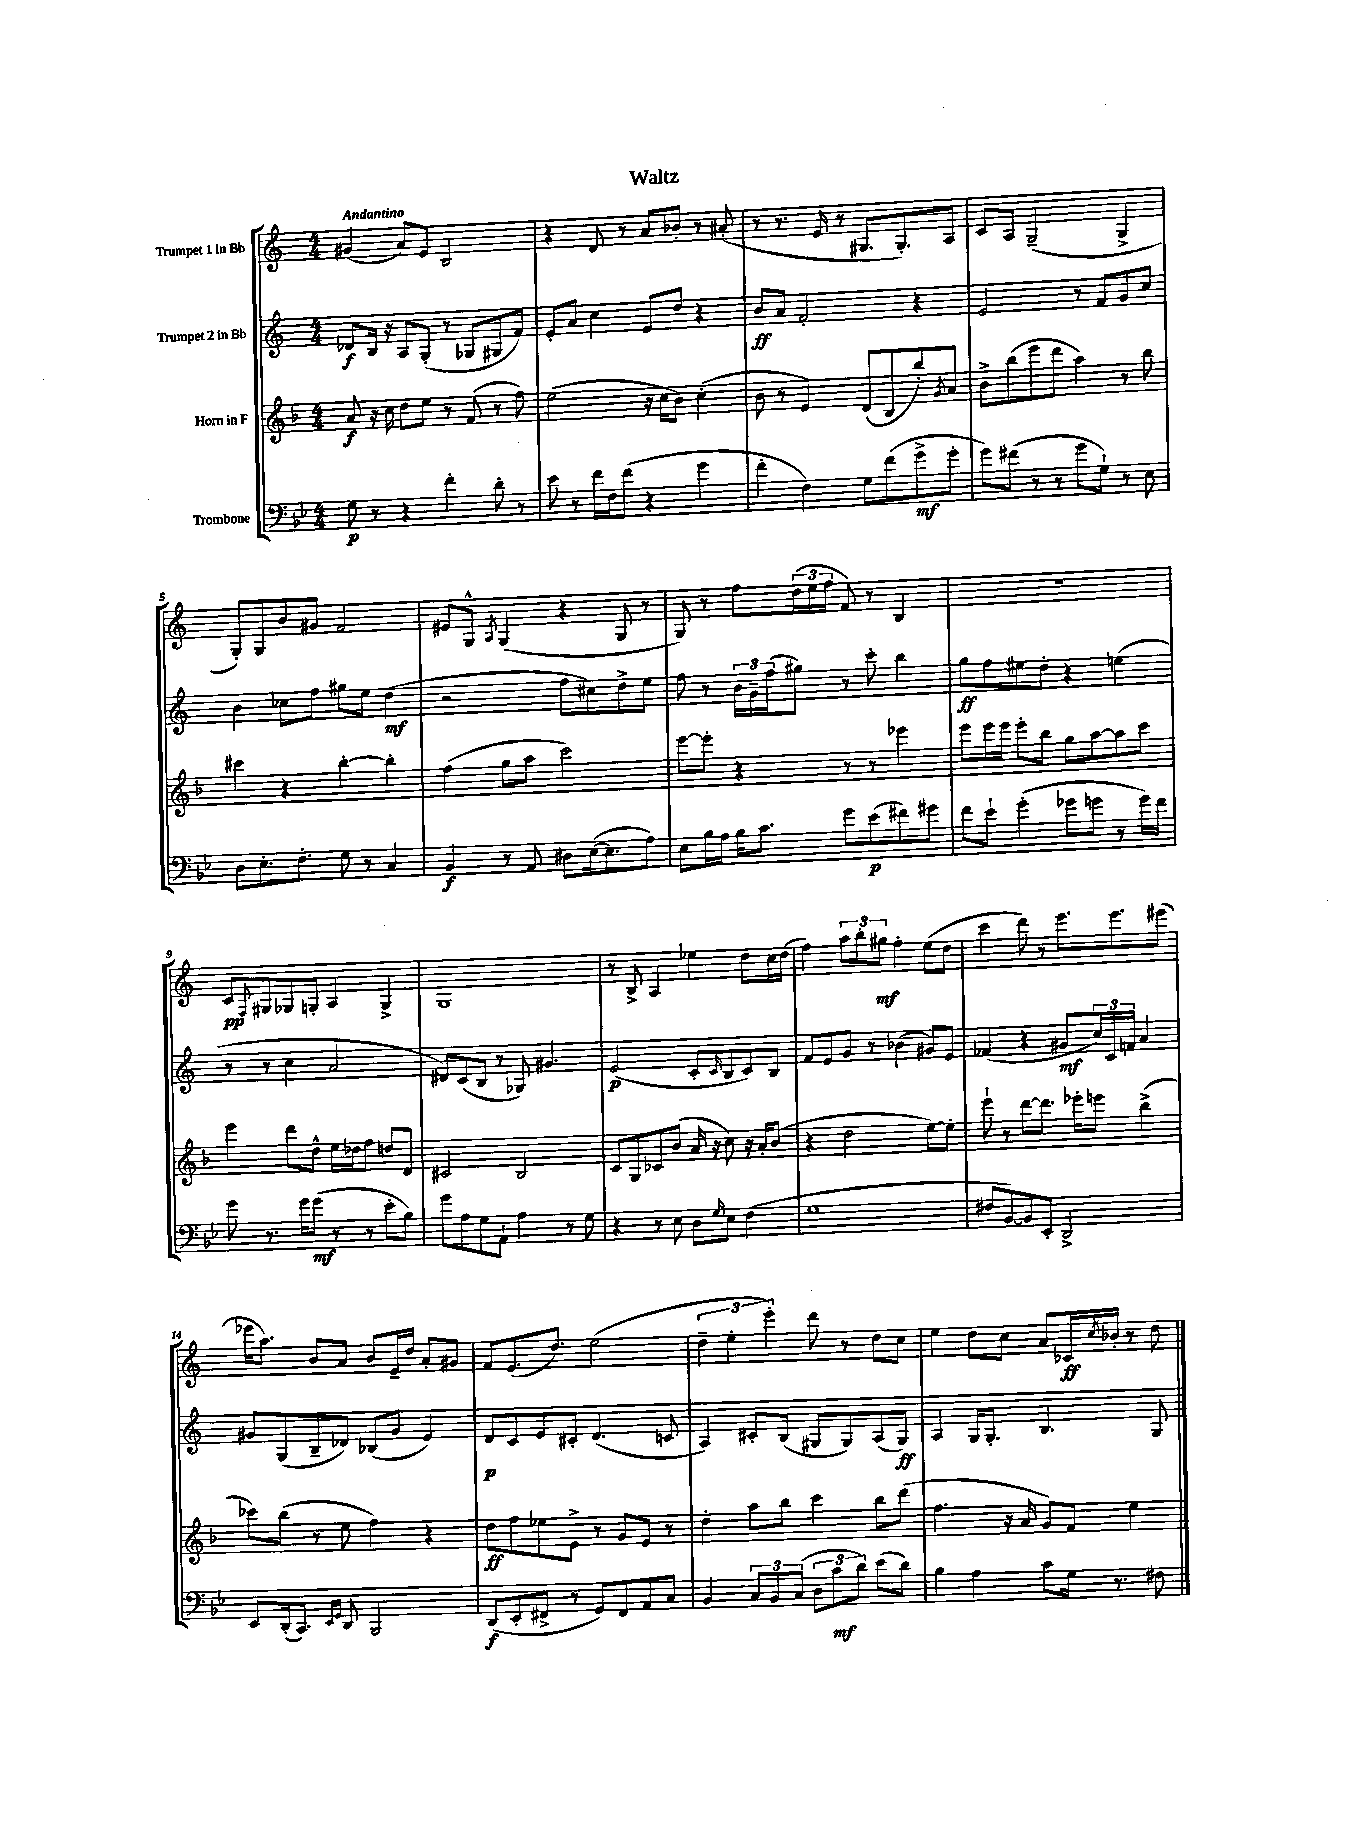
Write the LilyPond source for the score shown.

\header { title = "Waltz" }
<<
\new StaffGroup <<
\new Staff = "s0" \with { instrumentName = "Trumpet 1 in Bb" } {
    \clef treble \key c \major \numericTimeSignature \time 4/4 \tempo "Andantino"
    gis'4( a'8) e'8 b2 |
    r4 d'8 r8 a'8 bes'8-. r8 ais'8-.( |
    r8 r8. e'16 r8 gis8. gis8.-.) a8 |
    c'8 a8 g2--( g4-> |
    g8-.) g8 b'8 gis'8 f'2 |
    eis'8 g8-^ \acciaccatura { a8 } g4( r4 g8 r8 |
    g8) r8 f''8 \tuplet 3/2 { d''16( e''16 f''16 } f'8) r8 b4 |
    R1 |
    c'8\pp \appoggiatura { f8 } gis8 ges8 g8-. a4 g4-> |
    g1 |
    r8 b8-> a4 ees''4 d''8 c''16 d''16( |
    f''4) \tuplet 3/2 { a''8 b''8-. gis''8\mf } f''4-. e''8( d''8 |
    c'''4 d'''8) r8 e'''8. e'''8. eis'''8( |
    ees'''16 a''8.) b'8 a'8 b'8 e'16-- d''16 a'8-. gis'8 |
    f'8 e'8.( d''8.) e''2( |
    \tuplet 3/2 { d''4-- e''4-. e'''4-.) } d'''8 r8 d''8 c''8 |
    e''4 d''8 c''8 a'8 ces'16\ff \acciaccatura { c''8 } bes'16-. r8 d''8 \bar "|." |
}
\new Staff = "s1" \with { instrumentName = "Trumpet 2 in Bb" } {
    \clef treble \key c \major \numericTimeSignature \time 4/4
    des'8\f b16 r16 a8 g8-.( r8 ges8 gis8 f'8) |
    e'8-. a'8 c''4 e'8 d''8 r4 |
    b'8\ff a'8 f'2-. r4 |
    e'2 r8 f'8 g'8 c''8 |
    b'4 ces''8 f''8 gis''8 e''8 d''4\mf( |
    r2 f''8 cis''8) d''8-> e''8 |
    f''8 r8 \tuplet 3/2 { b'16 g'16-- f''16( } gis''8) r8 c'''8-. b''4 |
    g''8\ff f''8 eis''8 d''8-. r4 e''4( |
    r8 r8 c''4 a'2 |
    dis'8) c'8( b8 r8 ges8) gis'4. |
    e'2\p( c'8-. \grace { c'16 } b8 c'8) b8 |
    f'8 e'8 g'8 r8 bes'4( gis'8) e'8 |
    fes'4( r4 gis'8\mf \tuplet 3/2 { c''16) c'16 f'16 } a'4 |
    gis'8 g8( b8-- des'8) bes8( gis'8 e'4) |
    d'8\p c'8 e'8 cis'8-. d'4.( c'8 |
    a4) cis'8-. b8( gis8 gis8) a8( gis8\ff) |
    a4 g16 g8.-. b4. g8 \bar "|." |
}
\new Staff = "s2" \with { instrumentName = "Horn in F" } {
    \clef treble \key f \major \numericTimeSignature \time 4/4
    a'8\f r16 c''16 d''8 e''8 r8 f'8( r8 f''8) |
    e''2( r16 c''16 bes'8) c''4-.( |
    bes'8 r8 e'4) d'8( bes8 bes''8-.) \acciaccatura { g'8 } a'8 |
    bes'8-> bes''8( e'''8 d'''8 a''4) r8 bes''8 |
    cis'''4 r4 bes''4~-. bes''4-. |
    f''4( g''8 a''8 c'''2) |
    e'''8~ e'''8-. r4 r8 r8 ees'''4 |
    e'''8 e'''16 e'''16 e'''8-. bes''8 g''8 a''8~ a''8 c'''8 |
    e'''4 d'''8 d''8-^ e''16 des''16 f''8 d''8 d'8 |
    cis'2 bes2 |
    c'8 g8 ces'8 bes'8( a'16 r16 c''8) r16 a'16-. bes'8( |
    r4 d''2 e''8~) e''8-. |
    e'''8-! r8 d'''8~ d'''8. ees'''16-. e'''8 bes''4->( |
    ces'''8) bes''8( r8 e''8 f''4) r4 |
    d''8\ff f''8 ees''8 e'8-> r8 g'8 e'8 r8 |
    d''4-. a''8 bes''8 c'''4 bes''8 d'''8( |
    f''4. r16 a'16 g'8) f'8 e''4 \bar "|." |
}
\new Staff = "s3" \with { instrumentName = "Trombone" } {
    \clef bass \key bes \major \numericTimeSignature \time 4/4
    g8\p r8 r4 f'4-. d'8-. r8 |
    ees'8 r8 f'16 f16 f'8( r4 g'4 |
    f'4-. f4) g8 f'8( g'8->\mf g'8-. |
    g'8) fis'8( r8 r8 g'8 g8-!) r8 ees8 |
    d8 ees8.-. f8.-. g8 r8 c4 |
    bes,4\f r8 a,8 dis8 ees16~( ees8. a8) |
    ees8 bes16 a16 bes16 c'8. g'8 ees'8\p( fis'8) gis'8 |
    f'8 ees'8-! g'4-.( ges'8 g'8 r8 g'16) f'16 |
    g'8 r8. g'16 g'8\mf( r8 r8 ees'8-. bes8) |
    g'8 a8 g8 a,8-! a4 r8 g8 |
    r4 r8 ees8 d8 \grace { g16 } ees8 f4( |
    g1 |
    fis8 bes,8~) bes,8 ees,8-. d,2-> |
    ees,8 d,16-.( c,8.) \grace { ees,16 g,16 } d,8 bes,,2 |
    d,8\f( ees,8-. fis,8-> r8 g,8) fis,8 a,8 c8 |
    bes,4 \tuplet 3/2 { c8 bes,8 c8( } \tuplet 3/2 { d8 c'8\mf d'8) } ees'8( d'8) |
    bes4 a4 c'8 g16 r8. fis8 \bar "|." |
}
>>
>>
